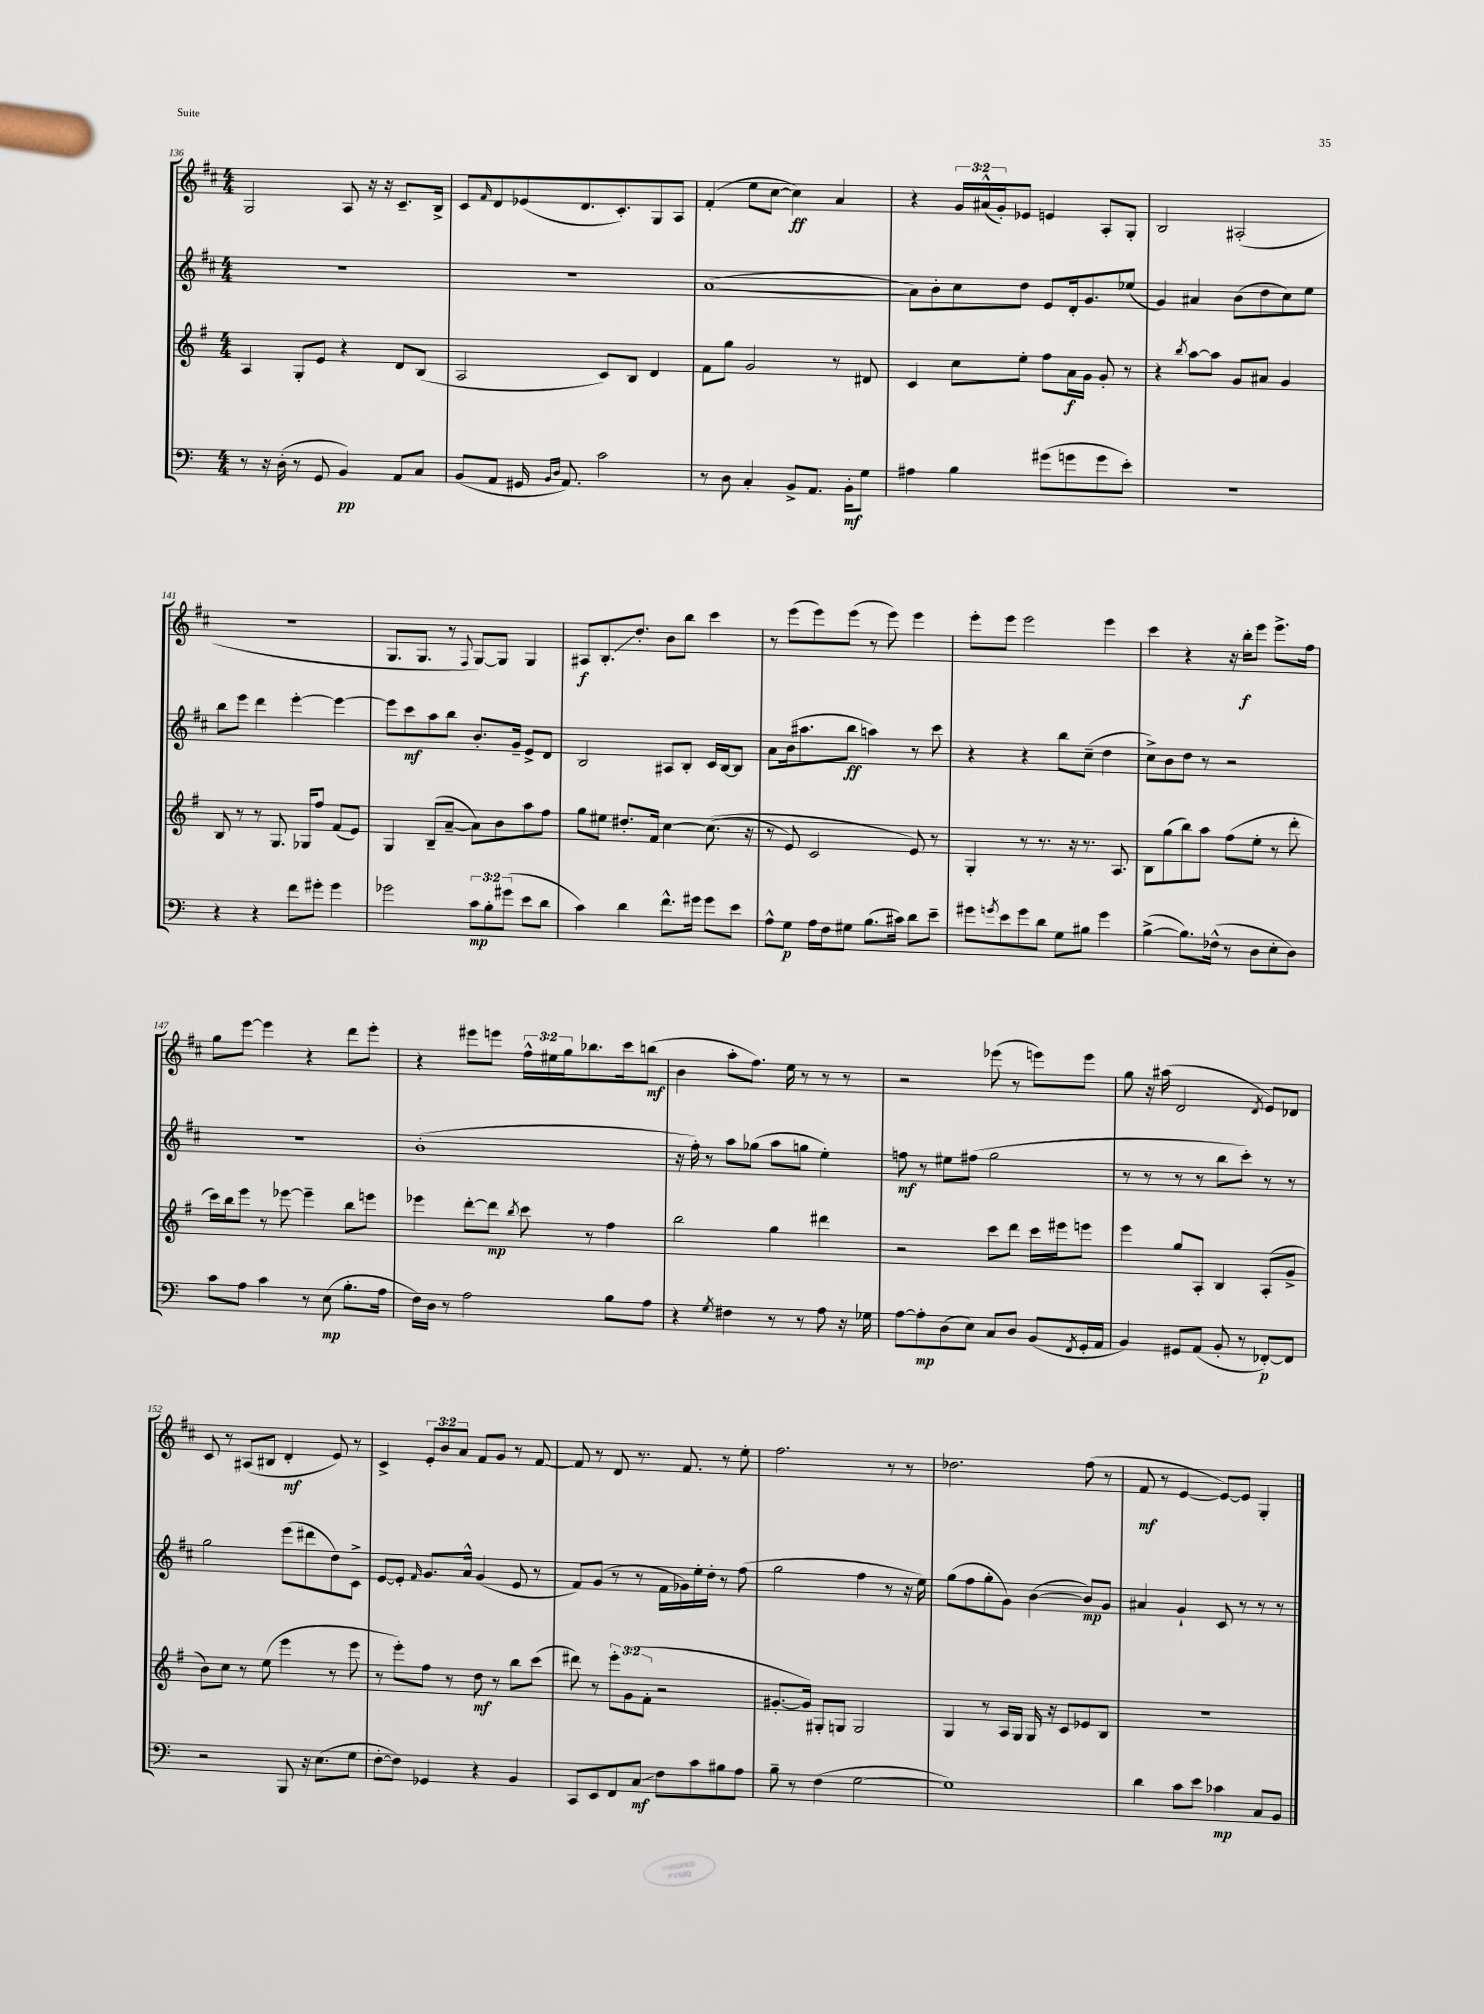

**kern	**kern	**kern	**kern
*staff4	*staff3	*staff2	*staff1
*clefF4	*clefG2	*clefG2	*clefG2
*k[]	*k[f#]	*k[f#c#]	*k[f#c#]
*M4/4	*M4/4	*M4/4	*M4/4
8r	4A/	1r	2G/
16r	.	.	.
(16D'\	.	.	.
8r	8G'/L	.	.
8GG/	8e/J	.	.
4BB/)	4r	.	8A/
.	.	.	16r
.	.	.	16r
8AA/L	8d/L	.	8.c#~/L
8C/J	(8B/J	.	.
.	.	.	16B^/Jk
=	=	=	=
(8BB/L	2A/	1r	8c#/L
.	.	.	16qqf#/
8AA/J	.	.	8d/
16GG#/	.	.	(8e-/
16qqBB/LL	.	.	.
16qqD/JJ	.	.	.
8.AA/)	.	.	.
.	.	.	8.d/
2c\	8c/L)	.	.
.	.	.	8.c#'/)
.	8B/J	.	.
.	4d/	.	8G/
.	.	.	8A/J
=	=	=	=
8r	8f#\L	([1a	(4f#'/
8D\	8gg\J	.	.
4C'/	2g/	.	8ee\L
.	.	.	[8cc#\J
8BB^/L	.	.	4cc#\])
8.AA/J	.	.	.
.	8r	.	4a/
16BB'\LK	.	.	.
8G\J	8d#/	.	.
=	=	=	=
4A#\	4c/	8a\]L)	4r
.	.	8b'\	.
4B\	8cc\L	8cc#\	24g/LL
.	.	.	(24a#^^/
.	.	.	24g'/J)
.	8ee'\J	8dd\J	8e-/J
(8g#\L	8ff#\L	8e/L	4e/
8g\	16a\L	16d'/k	.
.	16g\JJ	8.g/	.
8g\	8g'/	.	8A'/L
8e'\J)	8r	(8ee-/J	8G'/J
=	=	=	=
1r	4r	4g/)	2B/
.	8qbb/	.	.
.	[8aa\L	4a#/	.
.	8aa\]J	.	.
.	8g/L	(8b\L	(2A#'/
.	8a#/J	8dd\	.
.	4g/	8cc#\)	.
.	.	8ee\J	.
=	=	=	=
4r	8B/	8bb\L	1r
.	8r	8eee\J	.
4r	8r	4ddd\	.
.	8.G/	.	.
8f\L	.	[4eee'\	.
.	16G-/LK	.	.
8g#'\J	8ff#/J	.	.
4g#\	(8f#/L	4eee\_	.
.	8e/J)	.	.
=	=	=	=
2g-\	4G/	8eee\]L	8.G/L
.	.	8ccc#\	.
.	.	.	8.G/J
.	(8B~/L	8aa\	.
.	[8a~/J	8bb\J	8r
.	.	.	8qqF#/
12c\L	8a\]L)	8.b'/L	[8G/L)
12B'\	.	.	.
.	8b\	.	8G/]J
(12g#\J	.	.	.
.	.	16g~/Jk	.
8e\L	8aa\	8e^/L	4G/
8d\J	8ff#\J	8d/J	.
=	=	=	=
4c\)	8gg\L	2B/	8A#/L
.	8ee#\J	.	8.B'/
4d\	8.dd#'/L	.	.
.	.	.	8.dd'/J
.	16f#/Jk	.	.
8.f^^\L	[4cc\	8A#/L	8b\L
.	.	8B'/J	8bb\J
16g#\Jk	.	.	.
8g#\L	&((8.cc\]	16c#/LL	4ccc#\
.	.	[16B/J	.
8e\J	.	8B/]J	.
.	16r	.	.
=	=	=	=
8A^^\L	8r	8a\L	8r
8G\J	8e/)	(16b\k	(8eee\L
.	.	8.aa#\	.
16A\LL	2c/	.	8eee\)
16F\J	.	.	.
8G#\J	.	8bb\J	(8eee\J
(8.B\L	.	4aa\)	8r
.	.	.	8eee\)
16c#\Jk)	.	.	.
8d\L	8e/&)	8r	4eee\
8e~\J	8r	8ccc#\	.
=	=	=	=
8g#\L	4G'/	4r	8eee'\L
8qg/	.	.	.
8e\	.	.	8eee\J
8g\	8r	4r	2eee\
8d\J	8.r	.	.
8G\L	.	8bb\L	.
.	16r	.	.
8B#\J	8.r	(8cc#~\J	.
4g\	.	4dd\	4eee\
.	8.A/	.	.
=	=	=	=
([4B^\	8B\L	8cc#^\L)	4ccc#\
.	(8gg\	8b\	.
8.B\]L)	8bb\)	8dd\J	4r
.	8aa\J	8r	.
(16F-^^\Jk	.	.	.
8r	(8ff#\L	2r	16r
.	.	.	16bb'\LK
8D\L	8ee'\J	.	8eee\J
8E'\	8r	.	8.eee^\L
8D\J)	8ddd'\	.	.
.	.	.	16ff#\Jk
=	=	=	=
8c\L	16ccc\LL)	1r	8gg\L
.	16bb\J	.	.
8A\J	8eee\J	.	[8eee\J
4c\	8r	.	4eee\]
.	[8eee-\	.	.
8r	4eee-~\]	.	4r
(8E\	.	.	.
8.B'\L	8bb\L	.	8ddd\L
.	8eee\J	.	8eee'\J
16A\Jk	.	.	.
=	=	=	=
16F\LL)	4eee-\	(1b'	4r
16D\JJ	.	.	.
8r	.	.	.
2A\	[8ddd'\L	.	8eee#\L
.	8ddd\]J	.	8eee\J
.	8qbb/	.	.
.	8ccc\	.	24ff#^^\LL
.	.	.	24ee#\
.	.	.	24gg\J
.	8r	.	8.bb-\
8B\L	4ff#\	.	.
.	.	.	16ccc#\k
8A\J	.	.	(8bb\J
=	=	=	=
4r	2bb\	16r	4b\
.	.	16ff#'\)	.
.	.	8r	.
8qG/	.	.	.
4F#\	.	8aa\L	8aa'\L
.	.	(8gg-\J	8.ff#\J)
8r	4gg\	8aa\L	.
.	.	.	16ee\
8r	.	8gg\J	8r
8A\	4ddd#\	4ee'\)	8r
16r	.	.	8r
16G-\	.	.	.
=	=	=	=
[8A\L	2r	8ff\	2r
8A'\]	.	8r	.
(8D\	.	8ee#\L	.
8E\J)	.	(8ff#\J	.
8C/L	8ccc\L	2gg\	(8eee-\
8D/J	8ddd\J	.	8r
(8BB/L	16ccc\LL	.	8eee\L)
.	16eee#\J	.	.
8qFF/	.	.	.
16GG'/L	8eee\J	.	8eee\J
16AA/JJ	.	.	.
=	=	=	=
4BB/)	4eee\	8r	8gg\
.	.	8r	16r
.	.	.	(16aa#\
8GG#/L	8gg/L	8r	2d/
(8AA/J	8A'/J	8r	.
8BB'/	4B/	8bb\L	.
8r	.	8ccc#'\J)	.
.	.	.	8qd/
[8FF-'/L)	(8A'/L	8r	8e/L)
8FF-/]J	8g^/J	8r	8d-/J
=	=	=	=
2r	8b\L)	2gg\	8c#/
.	8cc\J	.	8r
.	8r	.	(8A#/L
.	(8ee\	.	8B#/J
8BBB/	4eee\	(8eee\L	4d'/
16r	.	8ddd#\	.
(8.E\L	.	.	.
.	8r	8dd\)	8e/)
8G\J	8eee\	8c#^\J	8r
=	=	=	=
[8F'\L	8r	[8e/L	4c#^/
8F\]J)	8eee'\L)	8e'/]J	.
.	.	16qqf#/	.
4GG-/	8ff#\J	8.g/L	12e'/L
.	.	.	12b/
.	8r	.	.
.	.	.	12a/J
.	.	16a^^/Jk	.
4r	8dd\	(4g/	8f#/L
.	8r	.	8g/J
4BB/	8bb\L	8e/	8r
.	(8ccc\J	8r	[8f#/
=	=	=	=
8CC/L	8ddd#\)	8f#/L)	8f#/]
8EE/	8r	(8g/J	8r
8FF/	12eee'\L	8r	8d/
.	(12g\	.	.
8C/J	.	8r	8.r
.	12f#'\J	.	.
8F\L	2r	16f#\LL	.
.	.	16g-\)	8.f#/
8c\	.	16ee'\	.
.	.	16dd'\JJ	.
8B#\	.	8r	8r
8A\J	.	(8ff#\	8ee'\
=	=	=	=
8B~\	[8.g#'/L	2gg\	2.ff#\
8r	.	.	.
.	16g#/]Jk)	.	.
(4F\	8G#'/L	.	.
.	8G/J	.	.
[2G\	2G/	4ff#\	.
.	.	8r	8r
.	.	16r	8r
.	.	16ee\)	.
=	=	=	=
1G])	4G/	(8gg\L	2.dd-\
.	.	8ff#\	.
.	8r	8gg'\	.
.	16A/LL	8g\J)	.
.	16G/JJ	.	.
.	16G/	([4b\	.
.	16r	.	.
.	8c/L	.	.
.	8e-/	8b/]L)	(8ff#\
.	8B/J	8g/J	8r
=	=	=	=
4d\	1r	4a#/	8f#/
.	.	.	8r
8c\L	.	4g`/	[4e/
8e\J	.	.	.
4c-\	.	8c#/	8e/_L)
.	.	8r	8e/]J
8C/L	.	8r	4G'/
8BB/J	.	8r	.
==	==	==	==
*-	*-	*-	*-
